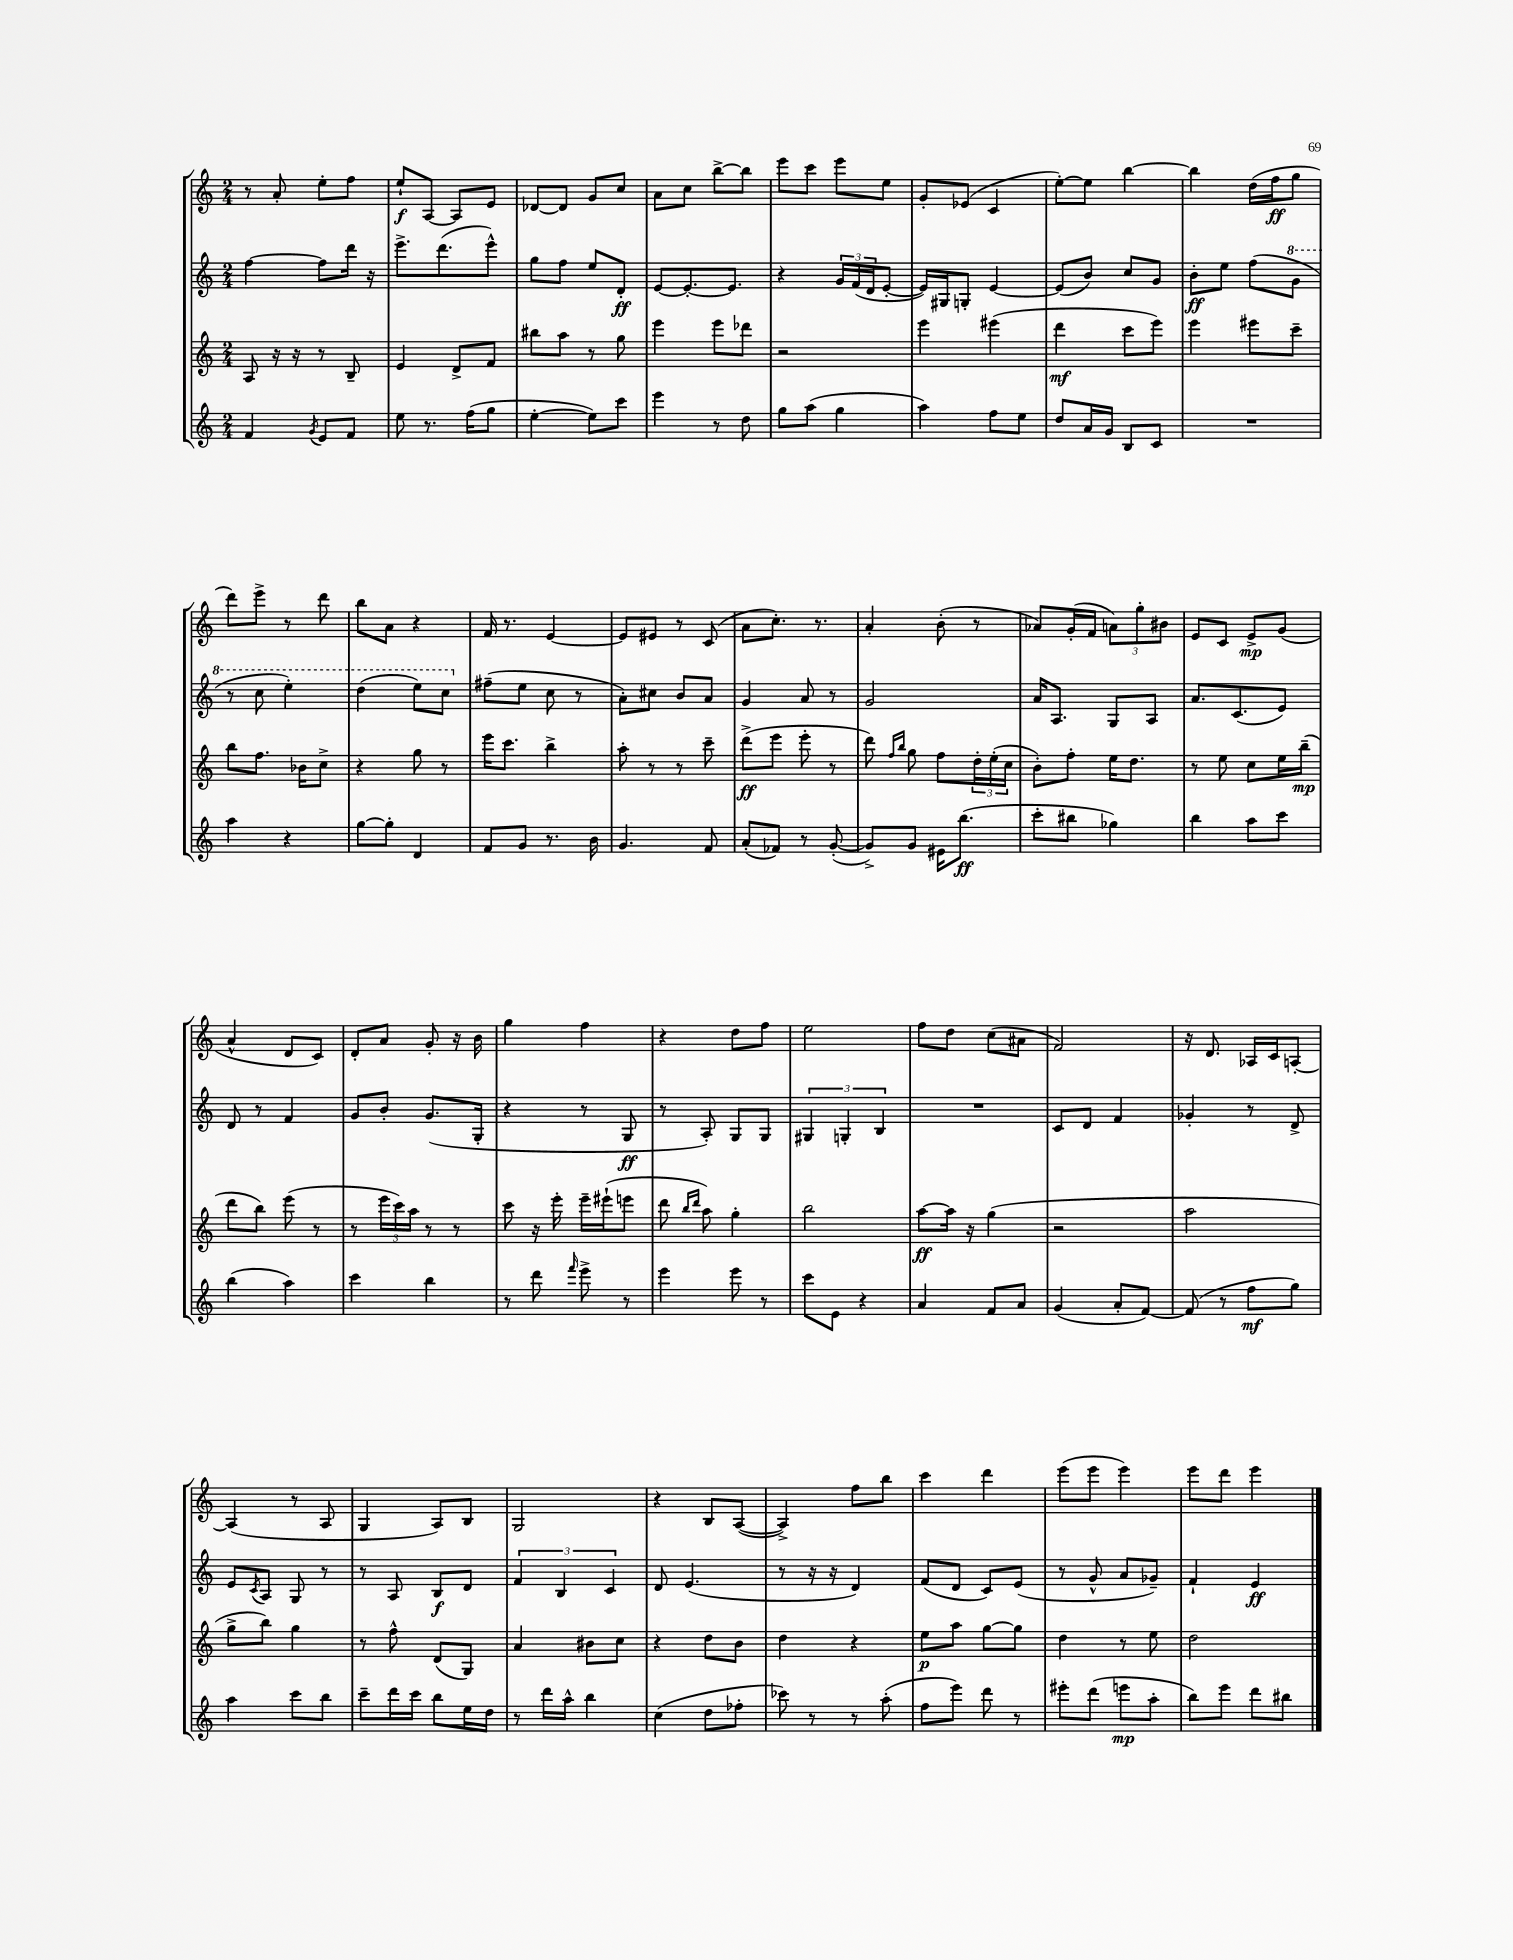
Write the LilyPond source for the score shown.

<<
\new StaffGroup <<
\new Staff = "s0" {
    \clef treble \key c \major \numericTimeSignature \time 2/4
    r8 a'8-. e''8-. f''8 |
    e''8-!\f a8~ a8 e'8 |
    des'8~ des'8 g'8 c''8 |
    a'8 c''8 b''8~-> b''8 |
    e'''8 c'''8 e'''8 e''8 |
    g'8-. ees'8( c'4 |
    e''8~-.) e''8 b''4~ |
    b''4 d''16( f''16\ff g''8 |
    d'''8) e'''8-> r8 d'''8 |
    b''8 a'8 r4 |
    f'16 r8. e'4~ |
    e'8 eis'8 r8 c'8( |
    a'8 c''8.-.) r8. |
    a'4-. b'8-.( r8 |
    aes'8) g'16-.( f'16 \tuplet 3/2 { a'8) g''8-. bis'8 } |
    e'8 c'8 e'8->\mp g'8( |
    a'4-^ d'8 c'8) |
    d'8-. a'8 g'8-. r16 b'16 |
    g''4 f''4 |
    r4 d''8 f''8 |
    e''2 |
    f''8 d''8 c''8( ais'8 |
    f'2) |
    r16 d'8. aes16 c'16 a8~-. |
    a4( r8 a8 |
    g4 a8) b8 |
    g2 |
    r4 b8 a8~( |
    a4->) f''8 b''8 |
    c'''4 d'''4 |
    e'''8( e'''8 e'''4) |
    e'''8 d'''8 e'''4 \bar "|." |
}
\new Staff = "s1" {
    \clef treble \key c \major \numericTimeSignature \time 2/4
    f''4~ f''8 d'''16 r16 |
    e'''8.-> d'''8.( e'''8-^) |
    g''8 f''8 e''8 d'8-.\ff |
    e'8~ e'8.~-. e'8. |
    r4 \tuplet 3/2 { g'16 f'16( d'16 } e'8~-. |
    e'16) gis16 g8-. e'4~ |
    e'8( b'8) c''8 g'8 |
    b'8-.\ff e''8 f''8( \ottava #1 g''8 |
    r8 c'''8 e'''4-.) |
    d'''4( e'''8) c'''8 \ottava #0 |
    fis''8--( e''8 c''8 r8 |
    a'8-.) cis''8 b'8 a'8 |
    g'4 a'8 r8 |
    g'2 |
    a'16 a8. g8 a8 |
    a'8. c'8.( e'8) |
    d'8 r8 f'4 |
    g'8 b'8-. g'8.( g16-. |
    r4 r8 g8\ff |
    r8 a8-.) g8 g8 |
    \tuplet 3/2 { gis4 g4-. b4 } |
    R2 |
    c'8 d'8 f'4 |
    ges'4-. r8 d'8-> |
    e'8 \acciaccatura { c'8 } a8 g8 r8 |
    r8 a8 b8\f d'8 |
    \tuplet 3/2 { f'4 b4 c'4 } |
    d'8 e'4.( |
    r8 r16 r16 d'4) |
    f'8( d'8 c'8) e'8( |
    r8 g'8-^ a'8 ges'8--) |
    f'4-! e'4\ff \bar "|." |
}
\new Staff = "s2" {
    \clef treble \key c \major \numericTimeSignature \time 2/4
    a8 r16 r16 r8 b8-- |
    e'4 d'8-> f'8 |
    bis''8 a''8 r8 g''8 |
    e'''4 e'''8 des'''8 |
    r2 |
    e'''4 eis'''4( |
    d'''4\mf c'''8 e'''8) |
    e'''4 eis'''8 c'''8-- |
    b''8 f''8. bes'16 c''8-> |
    r4 g''8 r8 |
    e'''16 c'''8. b''4-> |
    a''8-. r8 r8 c'''8-- |
    d'''8->\ff( e'''8 e'''8-. r8 |
    d'''8) \grace { f''16 b''16 } g''8 f''8 \tuplet 3/2 { d''16-. e''16-.( c''16 } |
    b'8-.) f''8-. e''16 d''8. |
    r8 e''8 c''8 e''16 b''16--\mp( |
    d'''8 b''8) e'''8( r8 |
    r8 \tuplet 3/2 { e'''16 c'''16) a''16 } r8 r8 |
    c'''8 r16 e'''16-. e'''16-- eis'''16-!( e'''8 |
    d'''8 \grace { b''16 d'''16 } a''8) g''4-. |
    b''2 |
    a''8~\ff a''16 r16 g''4( |
    r2 |
    a''2 |
    g''8-> b''8) g''4 |
    r8 f''8-^ d'8( g8) |
    a'4 bis'8 c''8 |
    r4 d''8 b'8 |
    d''4 r4 |
    e''8\p a''8 g''8~ g''8 |
    d''4 r8 e''8 |
    d''2 \bar "|." |
}
\new Staff = "s3" {
    \clef treble \key c \major \numericTimeSignature \time 2/4
    f'4 \acciaccatura { g'8 } e'8 f'8 |
    e''8 r8. f''16( g''8 |
    e''4~-. e''8) c'''8 |
    e'''4 r8 d''8 |
    g''8 a''8( g''4 |
    a''4) f''8 e''8 |
    d''8 a'16 g'16 b8 c'8 |
    R2 |
    a''4 r4 |
    g''8~ g''8-. d'4 |
    f'8 g'8 r8. b'16 |
    g'4. f'8 |
    a'8-.( fes'8) r8 g'8~-.( |
    g'8->) g'8 eis'16 b''8.\ff( |
    c'''8-. bis''8 ges''4) |
    b''4 a''8 c'''8 |
    b''4( a''4) |
    c'''4 b''4 |
    r8 d'''8 \grace { f'''16 } e'''8-> r8 |
    e'''4 e'''8 r8 |
    c'''8 e'8 r4 |
    a'4 f'8 a'8 |
    g'4( a'8-. f'8~) |
    f'8( r8 f''8\mf g''8) |
    a''4 c'''8 b''8 |
    c'''8-- d'''16 c'''16 b''8 e''16 d''16 |
    r8 d'''16 a''16-^ b''4 |
    c''4( d''8 fes''8-. |
    ces'''8) r8 r8 a''8-.( |
    f''8 e'''8) d'''8 r8 |
    eis'''8-. d'''8( e'''8\mp a''8-. |
    b''8) e'''8 d'''8 bis''8 \bar "|." |
}
>>
>>
\layout { \context { \Score \remove "Bar_number_engraver" } }
